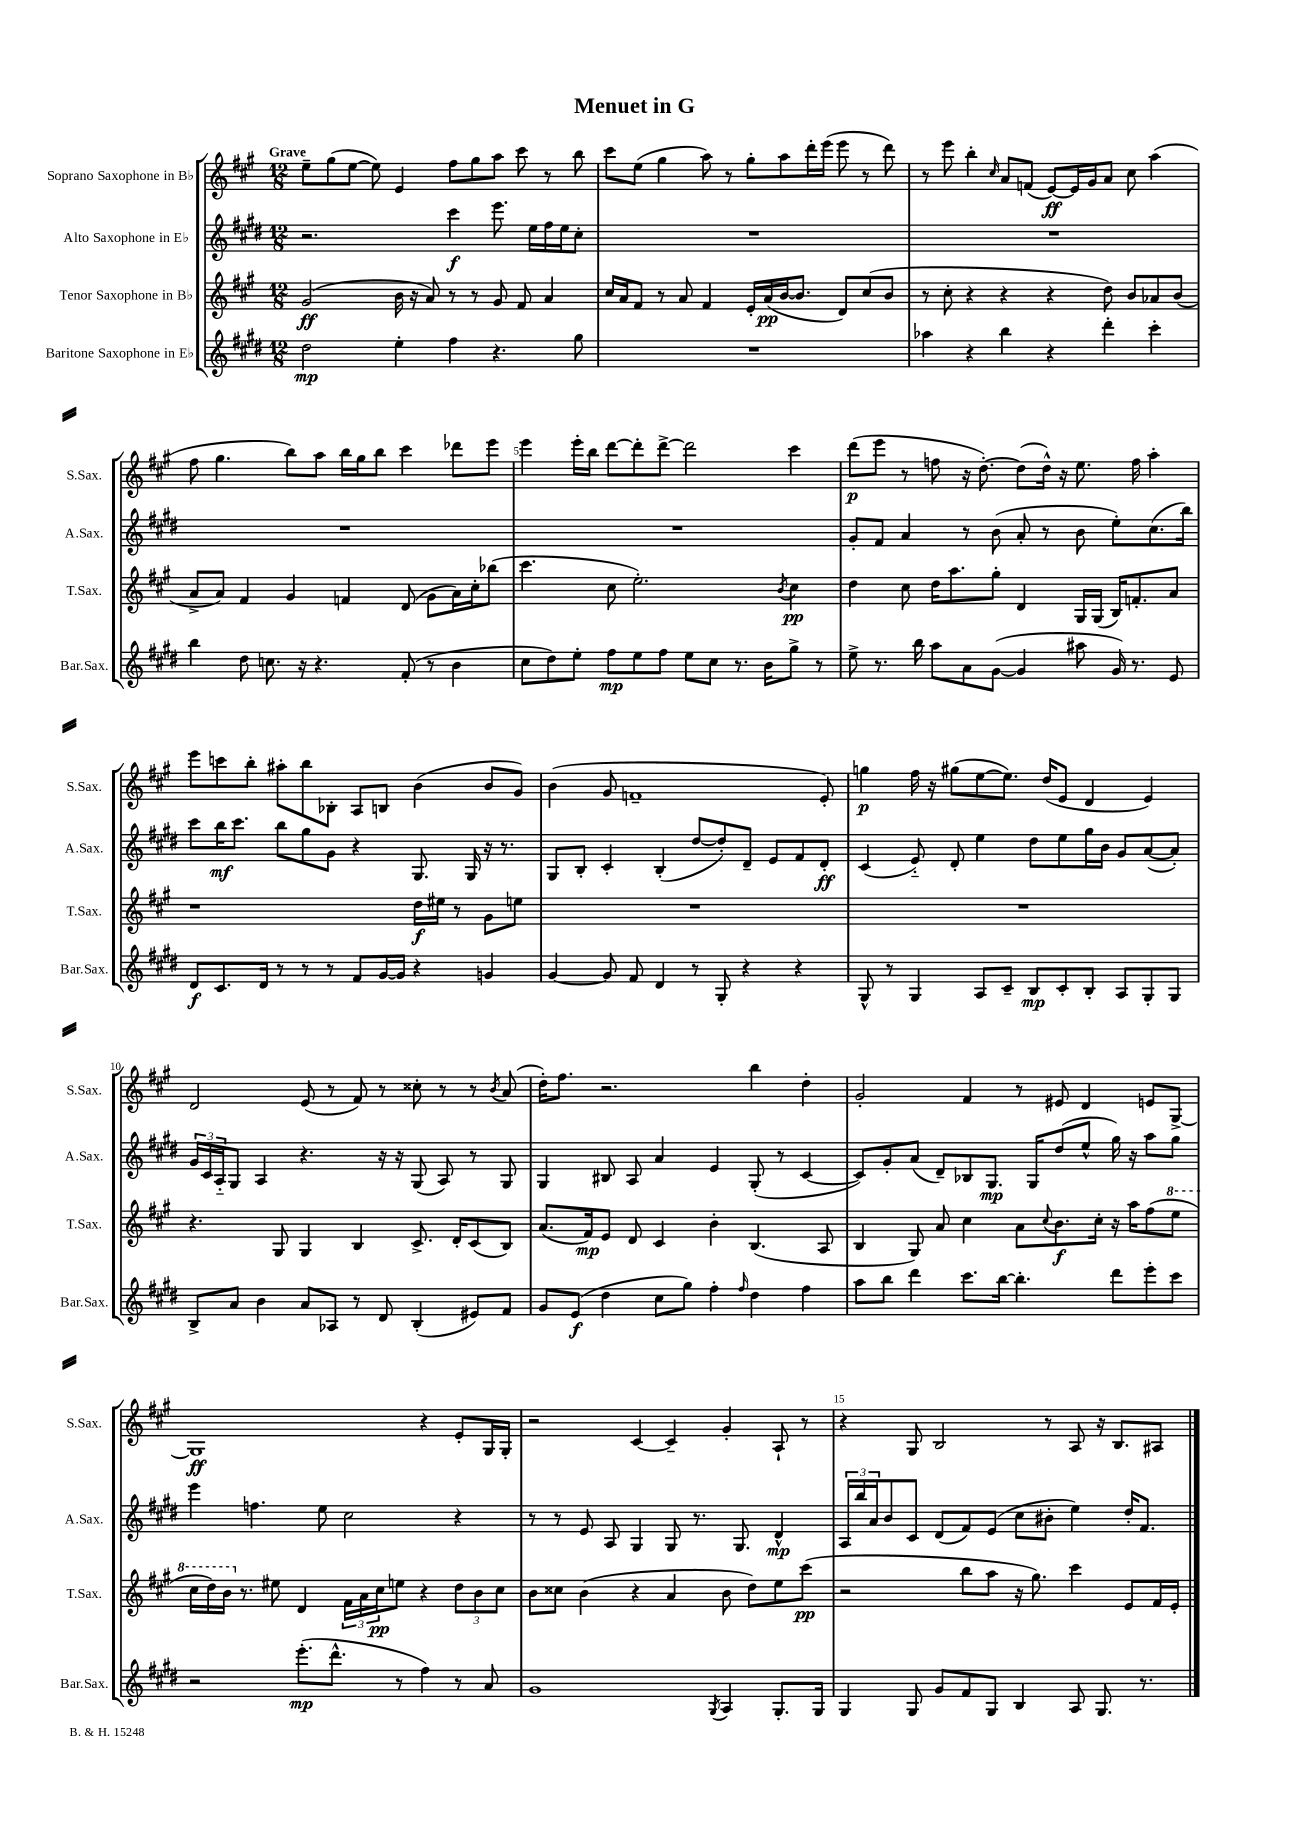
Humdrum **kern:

**kern	**kern	**kern	**kern
*staff4	*staff3	*staff2	*staff1
*clefG2	*clefG2	*clefG2	*clefG2
*k[f#c#g#d#]	*k[f#c#g#]	*k[f#c#g#d#]	*k[f#c#g#]
*M12/8	*M12/8	*M12/8	*M12/8
2dd#	(2g#	2.r	8ee~
.	.	.	(8gg#
.	.	.	[8ee
.	.	.	8ee])
4ee'	16b	.	4e
.	16r	.	.
.	8a)	.	.
4ff#	8r	4ccc#	8ff#
.	8r	.	8gg#
4.r	8g#	8.eee	8aa
.	8f#	.	8ccc#
.	.	16ee	.
.	4a	16ff#	8r
.	.	16ee	.
8gg#	.	8cc#'	8bb
=	=	=	=
1.r	16cc#	1.r	8ccc#
.	16a	.	.
.	8f#	.	(8ee
.	8r	.	4gg#
.	8a	.	.
.	4f#	.	8aa)
.	.	.	8r
.	16e'	.	8gg#'
.	(16a	.	.
.	[16b	.	8aa
.	8.b]	.	.
.	.	.	16ddd'
.	.	.	(16eee
.	8d)	.	8eee
.	(8cc#	.	8r
.	8b	.	8ddd)
=	=	=	=
4aa-	8r	1.r	8r
.	8cc#'	.	8eee
4r	4r	.	4bb'
.	.	.	16qqcc#
4bb	4r	.	8a
.	.	.	(8f
4r	4r	.	[8e)
.	.	.	16e]
.	.	.	16g#
4ddd#'	8dd)	.	8a
.	8b	.	8cc#
4ccc#'	8a-	.	(4aa
.	(8b	.	.
=	=	=	=
4bb	8a^	1.r	8ff#
.	8a)	.	4.gg#
8dd#	4f#	.	.
8.cc	.	.	.
.	4g#	.	8bb)
16r	.	.	.
4.r	.	.	8aa
.	4f	.	16bb
.	.	.	16gg#
.	.	.	8bb
(8f#'	(8d	.	4ccc#
8r	8g#	.	.
4b	16a)	.	8ddd-
.	16cc#'	.	.
.	(8bb-	.	8eee
=	=	=	=
8cc#	4.ccc#	1.r	4eee
8dd#)	.	.	.
8ee'	.	.	16eee'
.	.	.	16bb
8ff#	8cc#	.	[8ddd
8ee	2.ee')	.	8ddd']
8ff#	.	.	[8ddd^
8ee	.	.	2ddd]
8cc#	.	.	.
8.r	.	.	.
16b	.	.	.
.	8qb	.	.
8gg#^	4cc#	.	4ccc#
8r	.	.	.
=	=	=	=
8ee^	4dd	8g#'	(8ddd
8.r	.	8f#	8eee
.	8cc#	4a	8r
16bb	.	.	.
8aa	16dd	.	8ff
.	8.aa	.	.
8a	.	8r	16r
.	.	.	[8.dd')
([8g#	8gg#'	(8b	.
4g#]	4d	8a'	(8dd]
.	.	8r	16dd^^)
.	.	.	16r
8aa#	16G#	8b	8.ee
.	(16G#	.	.
16g#)	16B)	8ee')	.
8.r	8.f'	.	16ff
.	.	(8.cc#	4aa'
8e	8a	.	.
.	.	16bb)	.
=	=	=	=
8d#	1r	8ccc#	8eee
8.c#	.	16bb	8ccc
.	.	8.ccc#	.
.	.	.	8bb'
16d#	.	.	.
8r	.	8bb	8aa#'
8r	.	8gg#	8bb
8r	.	8g#	8B-'
8f#	.	4r	8A
[16g#	.	.	8B
16g#]	.	.	.
4r	16dd	8.G#	(4b
.	16ee#	.	.
.	8r	.	.
.	.	16G#	.
4g	8g#	16r	8b
.	.	8.r	.
.	8ee	.	8g#)
=	=	=	=
[4g#	1.r	8G#	(4b
.	.	8B'	.
8g#]	.	4c#'	8g#
8f#	.	.	1f~
4d#	.	(4B'	.
8r	.	[8dd#	.
8G#'	.	8dd#'])	.
4r	.	8d#~	.
.	.	8e	.
4r	.	8f#	.
.	.	8d#'	8e')
=	=	=	=
8G#^^	1.r	(4c#	4gg
8r	.	.	.
4G#	.	8e'~)	16ff#
.	.	.	16r
.	.	8d#'	(8gg#
8A	.	4ee	[8ee
8c#~	.	.	8.ee])
8B	.	8dd#	.
.	.	.	(16dd
8c#'	.	8ee	8e
8B'	.	16gg#	4d
.	.	16b	.
8A	.	8g#	.
8G#'	.	([8a	4e)
8G#	.	8a'])	.
=	=	=	=
8B^	4.r	24g#	2d
.	.	24c#	.
.	.	24A'~	.
8a	.	8G#	.
4b	.	4A	.
.	8G#	.	.
8a	4G#	4.r	(8e
8A-	.	.	8r
8r	4B	.	8f#)
8d#	.	16r	8r
.	.	16r	.
(4B'	8.c#^	(8G#	8cc##'
.	.	8A)	8r
.	16d'	.	.
8e#)	(8c#	8r	8r
.	.	.	8qb
8f#	8B)	8G#	(8a
=	=	=	=
8g#	(8.a	4G#	16dd')
.	.	.	8.ff#
(8e	.	.	.
.	16f#)	.	.
4dd#	8e	8B#	2.r
.	8d	8A	.
8cc#	4c#	4a	.
8gg#)	.	.	.
4ff#'	4b'	4e	.
16qqff#	.	.	.
4dd#	(4.B	(8G#'	4bb
.	.	8r	.
4ff#	.	[4c#	4dd'
.	8A	.	.
=	=	=	=
8aa	4B	8c#])	2g#'
8bb	.	8g#'	.
4ddd#	8G#)	(8a	.
.	8a	8d#~)	.
8.ccc#	4cc#	8B-	4f#
.	.	8.G#	.
[16bb	.	.	.
4.bb']	8a	.	8r
.	.	16G#	.
.	8qqcc#	.	.
.	8.b	(8dd#	8e#
.	.	8ee^^	4d
.	16cc#'	.	.
8ddd#	16r	16gg#)	.
.	16aa	16r	.
8eee'	(8ff#	8aa	8e
8ccc#	8eee	8gg#	[8G#^
=	=	=	=
2r	16ccc#	4eee	1G#]
.	16ddd)	.	.
.	16bb	.	.
.	8.r	.	.
.	.	4.ff	.
.	8ee#	.	.
(8.eee'	4d	.	.
.	.	8ee	.
8.ddd#^^	.	.	.
.	24f#	2cc#	.
.	24a	.	.
.	24cc#	.	.
8r	8ee	.	.
4ff#)	4r	.	4r
8r	12dd	4r	8e'
.	12b	.	.
8a	.	.	16G#
.	12cc#	.	.
.	.	.	16G#'
=	=	=	=
1g#	8b	8r	2r
.	8cc##	8r	.
.	(4b	8e	.
.	.	8A	.
.	4r	4G#	[4c#
.	4a	8G#	4c#~]
.	.	8.r	.
8qG#	.	.	.
4A	8b	.	4g#'
.	.	8.G#	.
.	8dd)	.	.
8.G#'	8ee	4d#^^	8A`
.	(8ccc#	.	8r
16G#	.	.	.
=	=	=	=
4G#	2r	24A	4r
.	.	24bb	.
.	.	24a	.
.	.	8b	.
8G#	.	8c#	8G#
8g#	.	(8d#	2B
8f#	8bb	8f#)	.
8G#	8aa	(8e	.
4B	16r	8cc#	.
.	8.gg#)	.	.
.	.	8b#'	8r
8A	4ccc#	4ee)	8A
8.G#	.	.	16r
.	.	.	8.B
.	8e	16dd#'	.
8.r	.	8.f#	.
.	16f#	.	8A#
.	16e'	.	.
==	==	==	==
*-	*-	*-	*-
